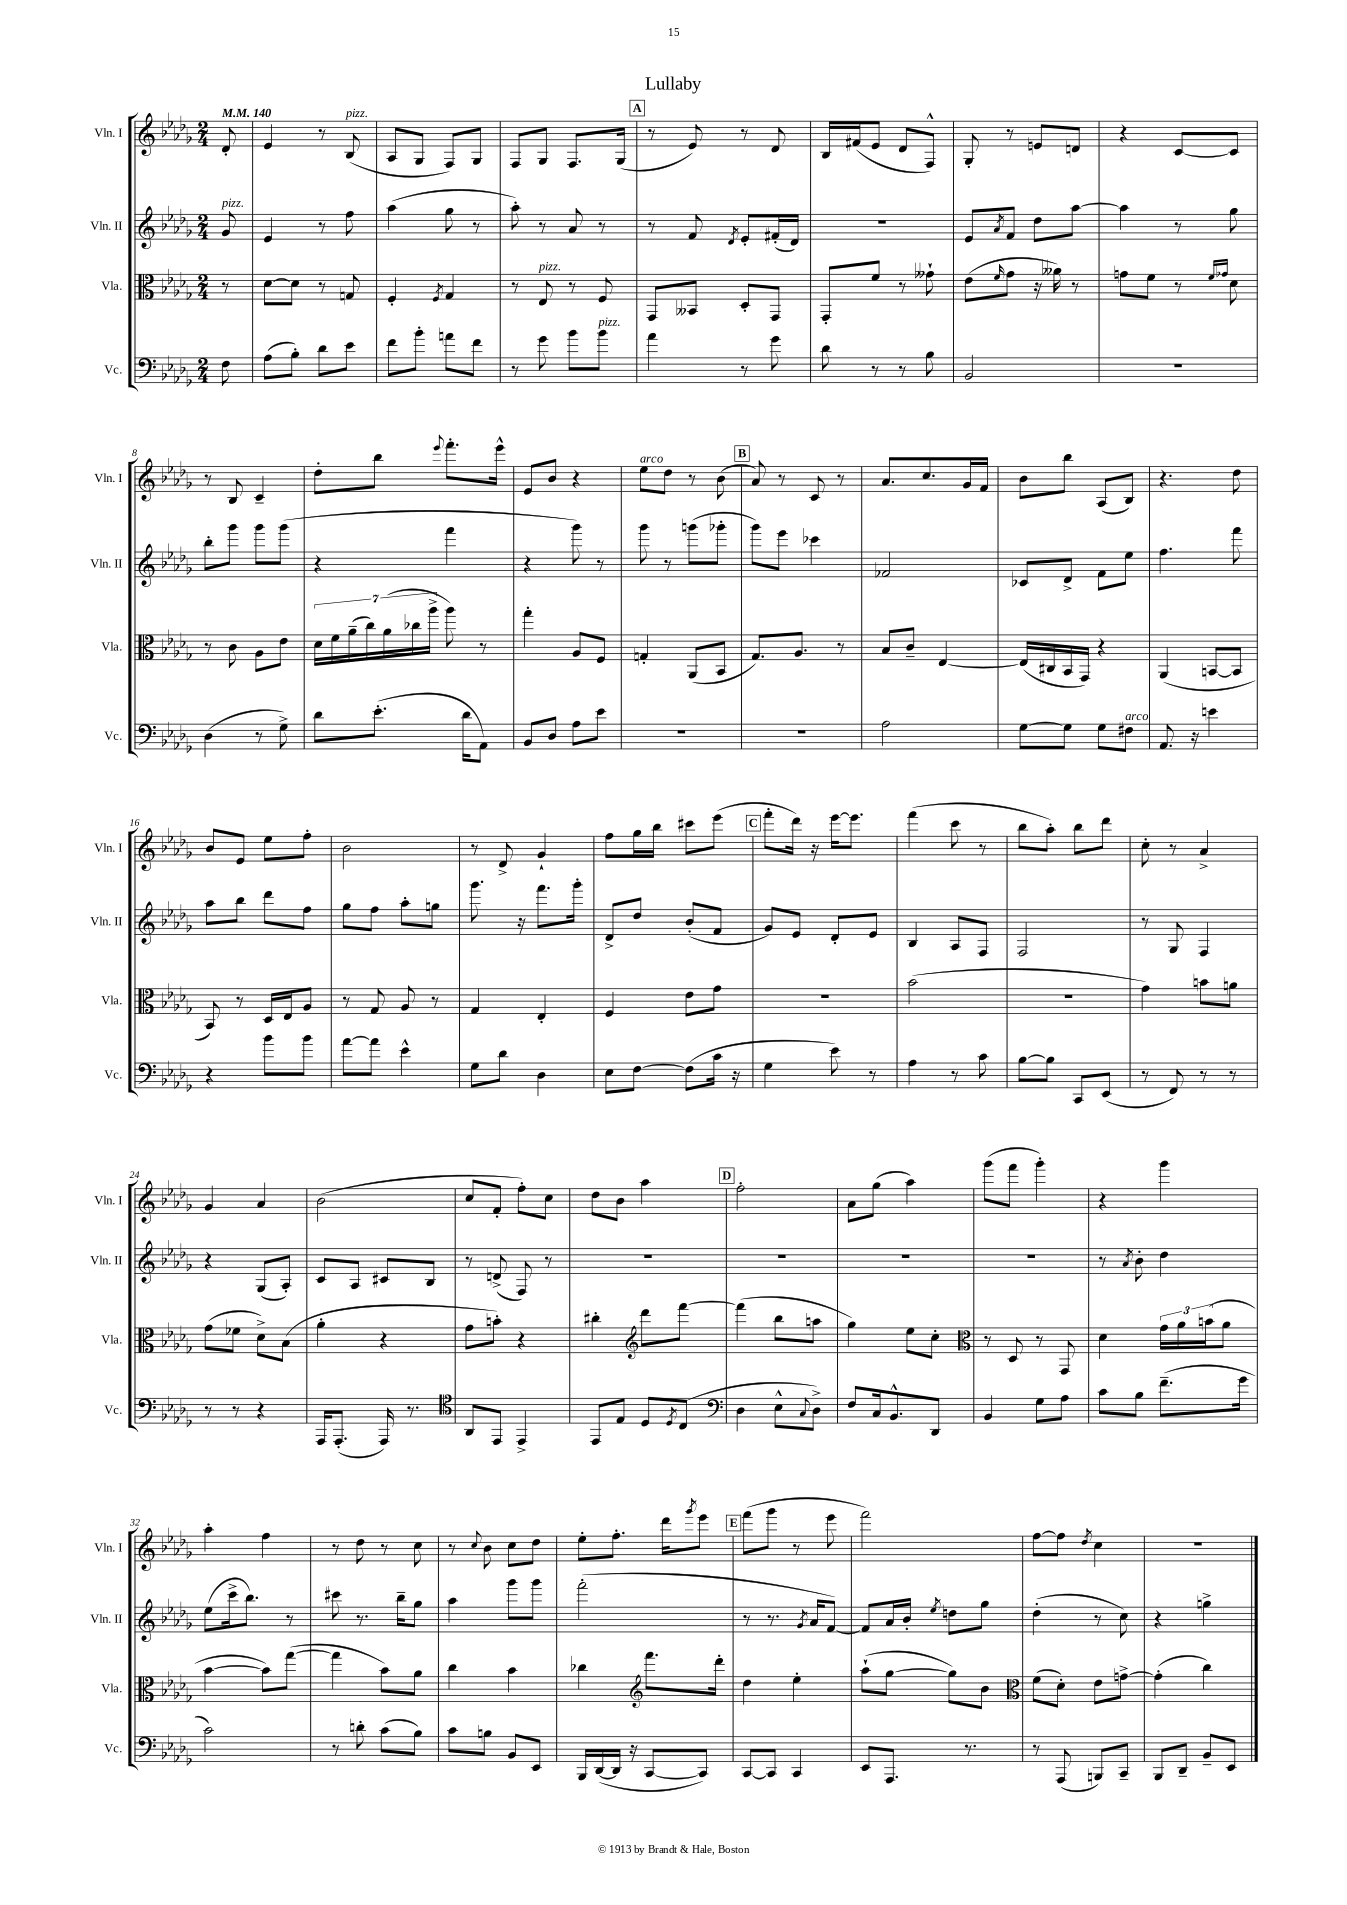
\header { title = "Lullaby" }
<<
\new StaffGroup <<
\new Staff = "s0" \with { instrumentName = "Vln. I" shortInstrumentName = "Vln. I" } {
    \clef treble \key des \major \numericTimeSignature \time 2/4 \partial 8 \tempo 4 = 140
    des'8-. |
    ees'4 r8 bes8^\markup { \italic "pizz." }( |
    aes8 ges8 f8) ges8 |
    f8 ges8 f8. ges16( |
    \mark \markup { \box "A" } r8 ees'8) r8 des'8 |
    bes16 fis'16( ees'8 des'8 f8-^) |
    ges8-. r8 e'8 d'8 |
    r4 c'8~ c'8 |
    r8 bes8 c'4-- |
    des''8-. bes''8 \appoggiatura { ees'''8 } f'''8.-. ees'''16-^ |
    ees'8 bes'8 r4 |
    ees''8^\markup { \italic "arco" } des''8 r8 bes'8( |
    \mark \markup { \box "B" } aes'8) r8 c'8 r8 |
    aes'8. c''8. ges'16 f'16 |
    bes'8 bes''8 aes8( bes8) |
    r4. des''8 |
    bes'8 ees'8 ees''8 f''8-. |
    bes'2 |
    r8 des'8-> ges'4-! |
    f''8 ges''16 bes''16 cis'''8 ees'''8( |
    \mark \markup { \box "C" } f'''8-. des'''16) r16 ees'''16~ ees'''8. |
    f'''4( c'''8 r8 |
    bes''8 aes''8-.) bes''8 des'''8 |
    c''8-. r8 aes'4-> |
    ges'4 aes'4 |
    bes'2( |
    c''8 f'8-. f''8-.) c''8 |
    des''8 bes'8 aes''4 |
    \mark \markup { \box "D" } f''2-. |
    aes'8 ges''8( aes''4) |
    ges'''8( f'''8 ges'''4-.) |
    r4 ges'''4 |
    aes''4-. f''4 |
    r8 des''8 r8 c''8 |
    r8 \appoggiatura { c''8 } bes'8 c''8 des''8 |
    ees''8-. f''8.-. des'''16 \acciaccatura { ges'''8 } ees'''8 |
    \mark \markup { \box "E" } f'''8( ges'''8 r8 ees'''8 |
    f'''2) |
    f''8~ f''8 \acciaccatura { des''8 } c''4 |
    R2 \bar "|." |
}
\new Staff = "s1" \with { instrumentName = "Vln. II" shortInstrumentName = "Vln. II" } {
    \clef treble \key des \major \numericTimeSignature \time 2/4 \partial 8
    ges'8^\markup { \italic "pizz." } |
    ees'4 r8 f''8 |
    aes''4( ges''8 r8 |
    aes''8-.) r8 aes'8 r8 |
    \mark \markup { \box "A" } r8 f'8 \acciaccatura { des'8 } ees'8-. fis'16-.( des'16) |
    R2 |
    ees'8 \acciaccatura { aes'8 } f'8 des''8 aes''8~ |
    aes''4 r8 ges''8 |
    bes''8-. ges'''8 ges'''8 ges'''8( |
    r4 f'''4 |
    r4 ges'''8) r8 |
    ges'''8 r8 g'''8( ges'''8-. |
    \mark \markup { \box "B" } ges'''8) ees'''8 ces'''4 |
    fes'2 |
    ces'8 des'8-> f'8 ees''8 |
    f''4. f'''8 |
    aes''8 bes''8 des'''8 f''8 |
    ges''8 f''8 aes''8-. g''8 |
    ges'''8. r16 f'''8. ges'''16-. |
    des'8-> des''8 bes'8-.( f'8 |
    \mark \markup { \box "C" } ges'8) ees'8 des'8-. ees'8 |
    bes4 aes8 f8 |
    f2 |
    r8 ges8 f4 |
    r4 ges8( aes8-.) |
    c'8 aes8 cis'8 bes8 |
    r8 d'8->( f8) r8 |
    R2 |
    \mark \markup { \box "D" } R2 |
    R2 |
    R2 |
    r8 \acciaccatura { aes'8 } bes'8-. des''4 |
    ees''8( c'''16-> bes''8.) r8 |
    cis'''8 r8. bes''16-- ges''8 |
    aes''4 ges'''8 ges'''8 |
    f'''2-.( |
    \mark \markup { \box "E" } r8 r8. \acciaccatura { ges'8 } aes'16 f'8~) |
    f'8 aes'16 bes'16-. \acciaccatura { ees''8 } d''8 ges''8 |
    des''4-.( r8 c''8) |
    r4 g''4-> \bar "|." |
}
\new Staff = "s2" \with { instrumentName = "Vla." shortInstrumentName = "Vla." } {
    \clef alto \key des \major \numericTimeSignature \time 2/4 \partial 8
    r8 |
    des'8~ des'8 r8 g8 |
    f4-. \acciaccatura { f8 } ges4 |
    r8 ees8^\markup { \italic "pizz." } r8 f8 |
    \mark \markup { \box "A" } ges,8 beses,8 des8-. ges,8 |
    ges,8-. f'8 r8 geses'8-! |
    ees'8( \grace { f'16 } ges'8 r16 aeses'16) r8 |
    g'8 f'8 r8 \grace { f'16 ges'16 } des'8 |
    r8 c'8 aes8 ees'8 |
    \tuplet 7/4 { des'16 f'16 aes'16--( c''16) aes'16( ces''16 aes''16-> } aes''8) r8 |
    ges''4-. aes8 f8 |
    g4-. aes,8( bes,8 |
    \mark \markup { \box "B" } ges8.) aes8. r8 |
    bes8 c'8-- ees4~ |
    ees16( cis16 bes,16 ges,16) r4 |
    aes,4( b,8~ b,8 |
    bes,8) r8 des16 ees16 aes8 |
    r8 ges8 aes8 r8 |
    ges4 ees4-. |
    f4 ees'8 ges'8 |
    \mark \markup { \box "C" } R2 |
    bes'2( |
    r2 |
    ges'4) b'8 a'8 |
    ges'8( fes'8 des'8->) bes8( |
    aes'4-. r4 |
    ges'8 b'8-.) r4 |
    cis''4-. \clef treble des'''8 f'''8~ |
    \mark \markup { \box "D" } f'''4( bes''8 a''8 |
    ges''4) ees''8 c''8-. |
    \clef alto r8 des8 r8 ges,8 |
    des'4 \tuplet 3/2 { ges'16 aes'16 b'16( } aes'8 |
    bes'4~ bes'8) ges''8~( |
    ges''4 bes'8) aes'8 |
    c''4 bes'4 |
    ces''4 \clef treble f'''8. des'''16-. |
    \mark \markup { \box "E" } des''4 ees''4-. |
    aes''8-!( ges''8~ ges''8) bes'8 |
    \clef alto f'8( des'8-.) ees'8 g'8~-> |
    g'4-.( c''4) \bar "|." |
}
\new Staff = "s3" \with { instrumentName = "Vc." shortInstrumentName = "Vc." } {
    \clef bass \key des \major \numericTimeSignature \time 2/4 \partial 8
    f8 |
    aes8( bes8-.) des'8 ees'8 |
    f'8 bes'8-. a'8 f'8 |
    r8 ges'8 bes'8 bes'8^\markup { \italic "pizz." } |
    \mark \markup { \box "A" } aes'4 r8 ges'8 |
    des'8 r8 r8 bes8 |
    bes,2 |
    R2 |
    des4( r8 ges8->) |
    des'8 ees'8.-.( des'16 aes,8) |
    bes,8 des8 aes8 ees'8 |
    R2 |
    \mark \markup { \box "B" } R2 |
    aes2 |
    ges8~ ges8 ges8 fis8^\markup { \italic "arco" } |
    aes,8. r16 e'4 |
    r4 bes'8 bes'8 |
    aes'8~ aes'8 ees'4-^ |
    ges8 des'8 des4 |
    ees8 f8~ f8( c'16 r16 |
    \mark \markup { \box "C" } ges4 ees'8) r8 |
    aes4 r8 c'8 |
    bes8~ bes8 c,8 ees,8( |
    r8 f,8) r8 r8 |
    r8 r8 r4 |
    aes,,16 aes,,8.-.( aes,,16) r8. |
    \clef tenor aes,8 ees,8 ees,4-> |
    ees,8 ees8 des8 \acciaccatura { des8 } c8( |
    \mark \markup { \box "D" } \clef bass des4 ees8-^ \appoggiatura { c8 } des8->) |
    f8 c16 bes,8.-^ des,8 |
    bes,4 ges8 aes8 |
    c'8 bes8 f'8.--( ges'16 |
    c'2) |
    r8 d'8-. c'8( bes8) |
    c'8 b8 bes,8 ees,8 |
    bes,,16 des,16~( des,16 r16 c,8~ c,8) |
    \mark \markup { \box "E" } c,8~ c,8 c,4 |
    ees,8 aes,,8. r8. |
    r8 aes,,8( b,,8) c,8-- |
    bes,,8 des,8-- bes,8-- ees,8 \bar "|." |
}
>>
>>
